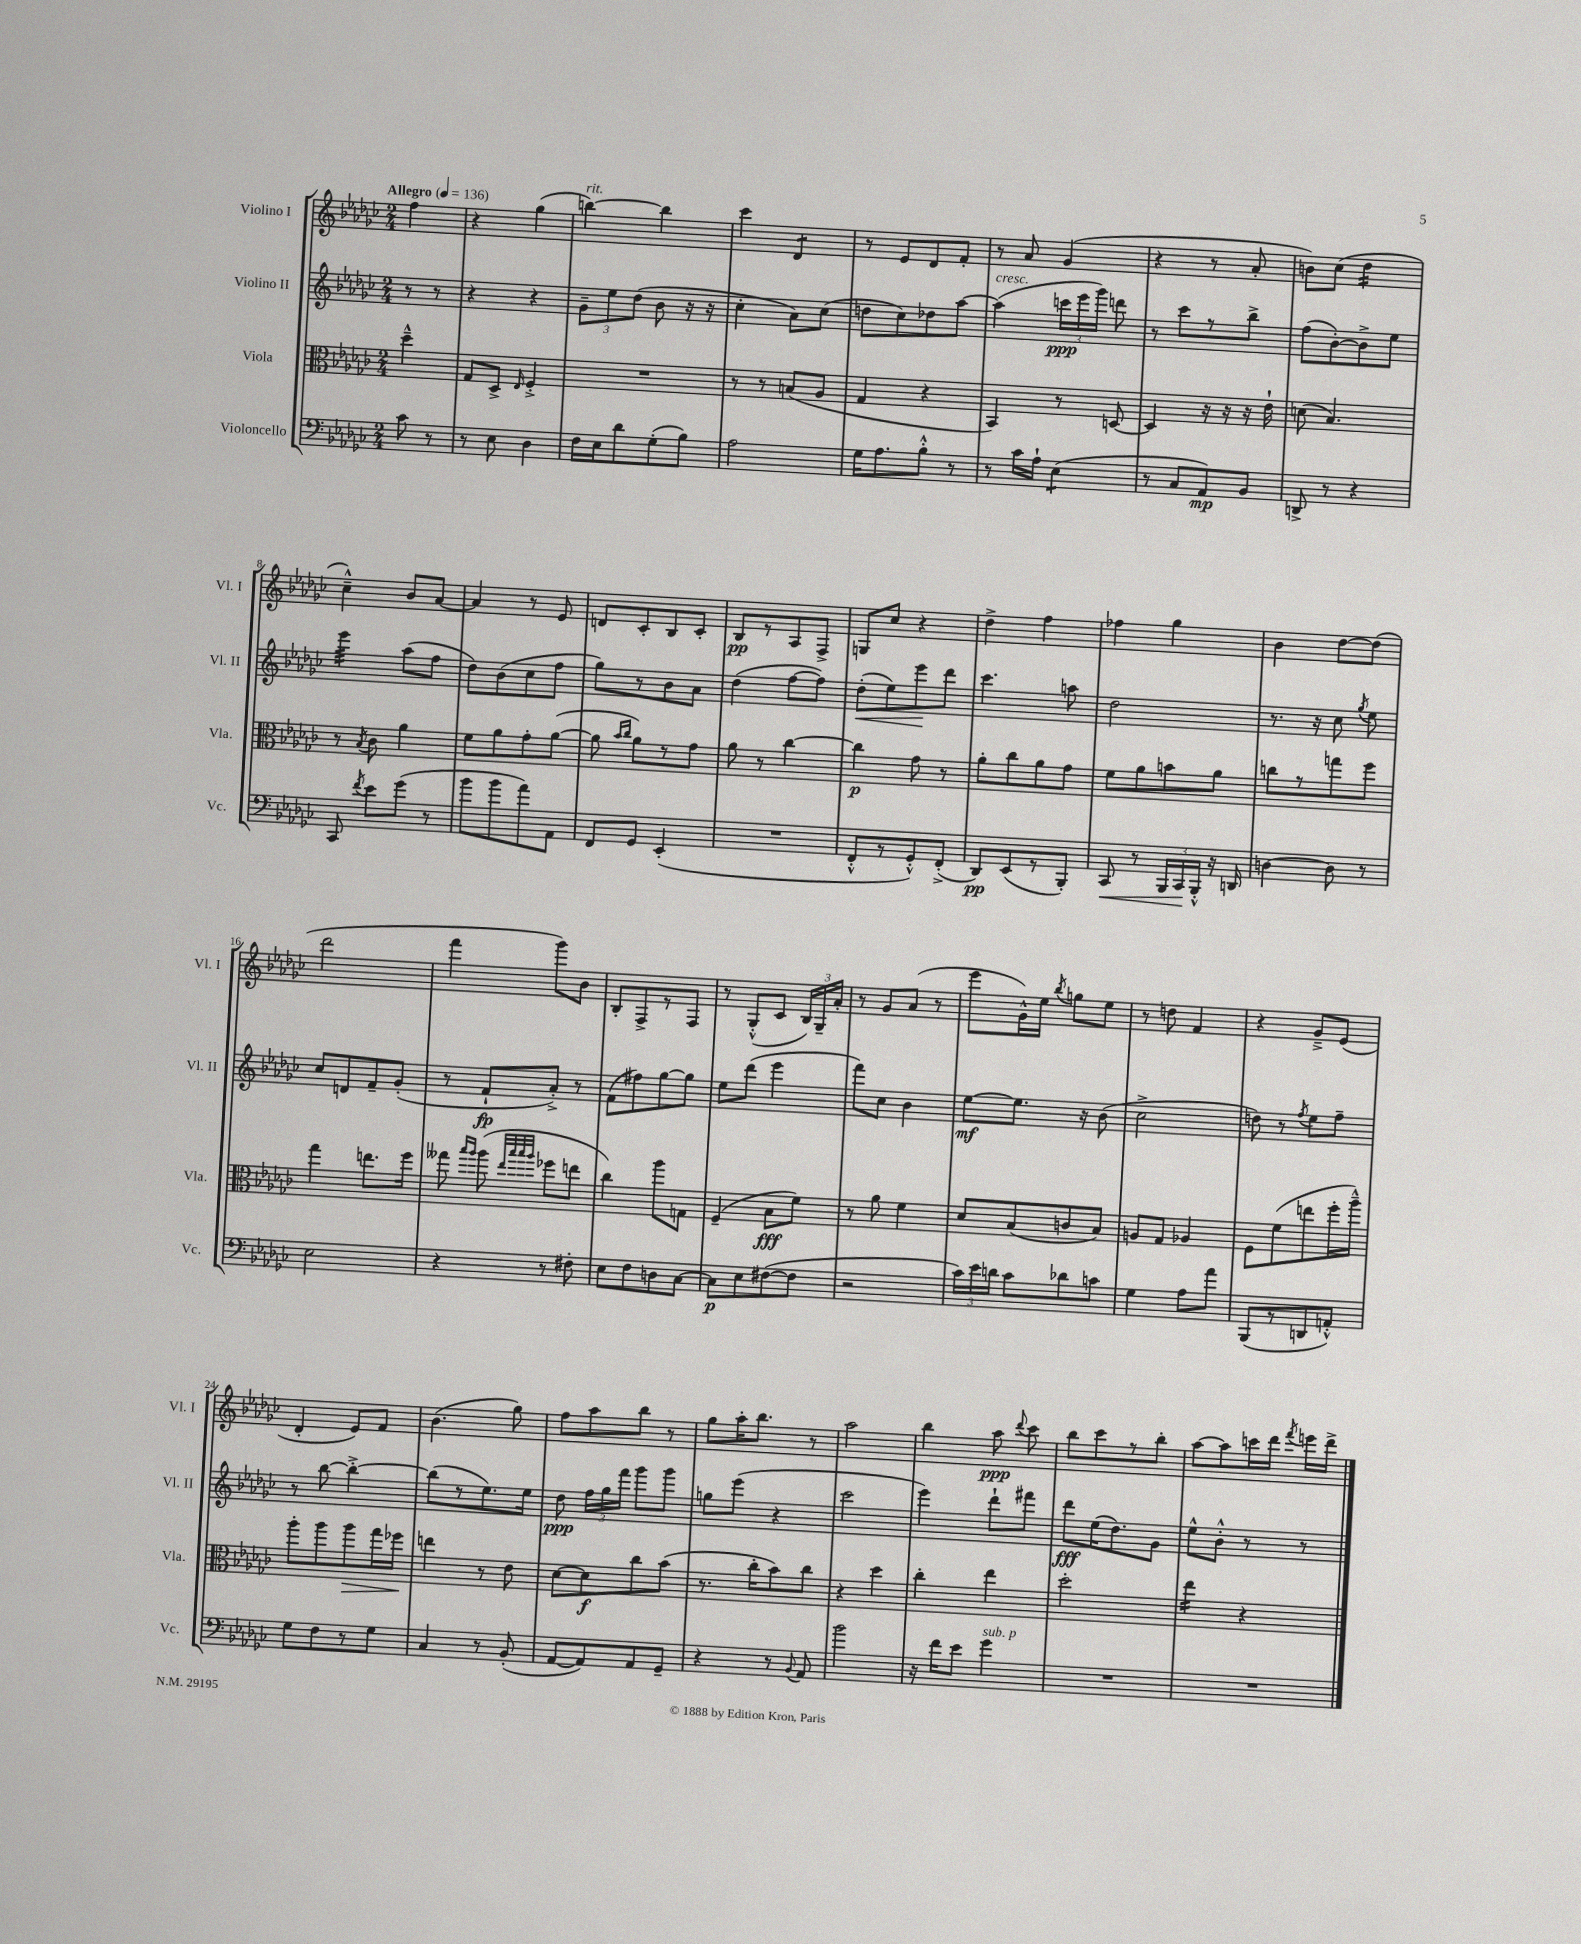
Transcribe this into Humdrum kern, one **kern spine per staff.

**kern	**kern	**kern	**kern
*staff4	*staff3	*staff2	*staff1
*clefF4	*clefC3	*clefG2	*clefG2
*k[b-e-a-d-g-c-]	*k[b-e-a-d-g-c-]	*k[b-e-a-d-g-c-]	*k[b-e-a-d-g-c-]
*M2/4	*M2/4	*M2/4	*M2/4
*MM136	*MM136	*MM136	*MM136
8c-	4dd-~^^	8r	4ff
8r	.	8r	.
=	=	=	=
8r	8G-	4r	4r
8E-	8D-^	.	.
.	16qqE-	.	.
4D-	4F'^	4r	(4gg-
=	=	=	=
16F	2r	12g-~	[4bb)
16E-	.	.	.
.	.	12ee-	.
8d-	.	.	.
.	.	(12dd-	.
(8G-'	.	8b-	4bb]
8B-)	.	16r	.
.	.	16r	.
=	=	=	=
2A-	8r	4cc-'	4ccc-
.	8r	.	.
.	(8B	8a-)	4d-
.	8A-	(8cc-	.
=	=	=	=
16G-	4G-	8dd	8r
8.A-	.	.	.
.	.	8cc-)	8e-
8B-'^^	4r	8dd-	8d-
8r	.	[8aa-	8f'
=	=	=	=
8r	4BB-)	(4aa-]	8r
16c-	.	.	8a-
16A-`	.	.	.
(4E-	8r	24ccc	(4g-
.	.	24eee-	.
.	.	24ggg-)	.
.	[8D	8ddd	.
=	=	=	=
8r	4D]	8r	4r
8C-	.	8ccc-	.
8AA-)	16r	8r	8r
.	16r	.	.
8BB-	16r	8bb-^	8a-'
.	16e-`	.	.
=	=	=	=
8DD^	(8d	(8ff	8b)
8r	4.B-)	[8b-')	(8cc-
4r	.	8b-^]	4dd-
.	.	8ee-	.
=	=	=	=
8CC-	8r	4eee-	4cc-~^^)
8qf	8qB-	.	.
8e-	8c-	.	.
(8g-	4a-	(8aa-	8b-
8r	.	8ff	[8a-
=	=	=	=
8b-	8f	8dd-)	4a-]
8b-	8a-	(8b-	.
8a-)	8g-'	8cc-	8r
8AA-	([8a-	8ff	8e-
=	=	=	=
8FF	8a-]	8gg-)	8d
.	16qqb-	.	.
.	16qqcc-	.	.
8GG-	8a-)	8r	8c-'
(4EE-'	8r	8b-	8B-
.	8g-	8a-	8c-'
=	=	=	=
2r	8a-	(4dd-	8B-
.	8r	.	8r
.	[4cc-	[8ff	8A-
.	.	8ff])	8F^
=	=	=	=
8FF'^^	4cc-]	(8dd-'	8G
8r	.	8ee-)	8cc-
8GG-'^^)	8g-	8eee-	4r
(8FF'^	8r	8ddd-	.
=	=	=	=
8DD-)	8a-'	4.ccc-	4dd-^
(8EE-	8cc-	.	.
8r	8a-	.	4ff
8BBB-')	8g-	8aa	.
=	=	=	=
8CC-	8f	2dd-	4ff-
8r	8a-	.	.
24BBB-	8b	.	4gg-
24CC-	.	.	.
24BBB-'^^	.	.	.
16r	8a-	.	.
16DD	.	.	.
=	=	=	=
[4D	8cc	8.r	4b-
.	8r	.	.
.	.	16r	.
8D]	8gg	8cc-	[8dd-
.	.	8qgg-	.
8r	8ff	8ee-	(8dd-]
=	=	=	=
2E-	4gg-	8cc-	2ddd-
.	.	8d	.
.	8.ee	8f~	.
.	.	(8g-'	.
.	16ff	.	.
=	=	=	=
4r	8gg--	8r	4fff
.	16qqbb-	.	.
.	16qqaa-	.	.
.	(8aa-	8f`	.
.	32qqee-	.	.
.	32qqbb-	.	.
.	32qqbb-	.	.
.	32qqaa-	.	.
8r	8ff-	8a-'^)	8ggg-)
8F#'	8ee	8r	8b-
=	=	=	=
8E-	4cc-)	(8f	8B-'
8F	.	8ff#)	8F^
8D	8aa-	[8gg-	8r
[8C-	8G	8gg-]	8F
=	=	=	=
8C-]	(4F~	8ee-	8r
8E-	.	(8ddd-	(8G-'^^
([8F#	8B-	4eee-	8c-
8F#]	8f)	.	24B-)
.	.	.	24G-~
.	.	.	24a-'
=	=	=	=
2r	8r	8fff)	8r
.	8a-	8cc-	8g-
.	4f	4b-	(8a-
.	.	.	8r
=	=	=	=
24c-)	8d-	[8ee-	8eee-
24e-	.	.	.
24d	.	.	.
8c-	(8B-	8.ee-]	16g-^^)
.	.	.	16ee-
.	.	.	8qbb-
8d-	8c	.	8gg
.	.	16r	.
8c	8B-)	(8b-	8ee-
=	=	=	=
4G-	8A	2cc-^	8r
.	8G-	.	8dd
8A-	4A-	.	4f
8a-	.	.	.
=	=	=	=
(8BBB-	8F	8dd)	4r
8r	(8f	8r	.
.	.	8qff	.
8DD	8ee	8ee-	8g-~^
8AA'^^)	16ff'	8ff~	(8e-
.	16aa-~^^)	.	.
=	=	=	=
8G-	8aa-'	8r	4d-'
8F	8aa-	[8bb-	.
8r	8aa-	4bb-'^_	8e-)
8G-	16gg-	.	8f
.	16ff-	.	.
=	=	=	=
4C-	4ee	(8bb-]	(4.b-
.	.	8r	.
8r	8r	8.ee-)	.
(8BB-'	8e-	.	8gg-)
.	.	16ee-	.
=	=	=	=
[8AA-	[8d-	8dd-	8ff
8AA-])	8d-]	24ff	8aa-
.	.	24gg-	.
.	.	24fff	.
8AA-	8cc-	8ggg-	8bb-
8GG-~	(8b-	8ggg-	8r
=	=	=	=
4r	8.r	8gg	8gg-
.	.	(8eee-	16aa-'
.	16cc-'	.	8.bb-
8r	8b-)	4r	.
8qqBB-	.	.	.
8AA-	8cc-	.	8r
=	=	=	=
2b-	4r	2ccc-	2aa-
.	4dd-	.	.
=	=	=	=
16r	4cc-'	4eee-)	4bb-
16f	.	.	.
8e-	.	.	.
4g-	4ee-	8ddd-`	8aa-
.	.	.	8qqddd-
.	.	8fff#	8ccc-
=	=	=	=
2r	2dd-'	8ddd-	8bb-
.	.	(16ee-	8ccc-
.	.	8.dd-)	.
.	.	.	8r
.	.	8g-	8bb-'
=	=	=	=
2r	4ee-	8ee-^^	[8aa-
.	.	8b-'^^	8aa-]
.	4r	8r	16ccc
.	.	.	16ddd-
.	.	.	8qfff
.	.	8r	16eee
.	.	.	16ddd-^
==	==	==	==
*-	*-	*-	*-
